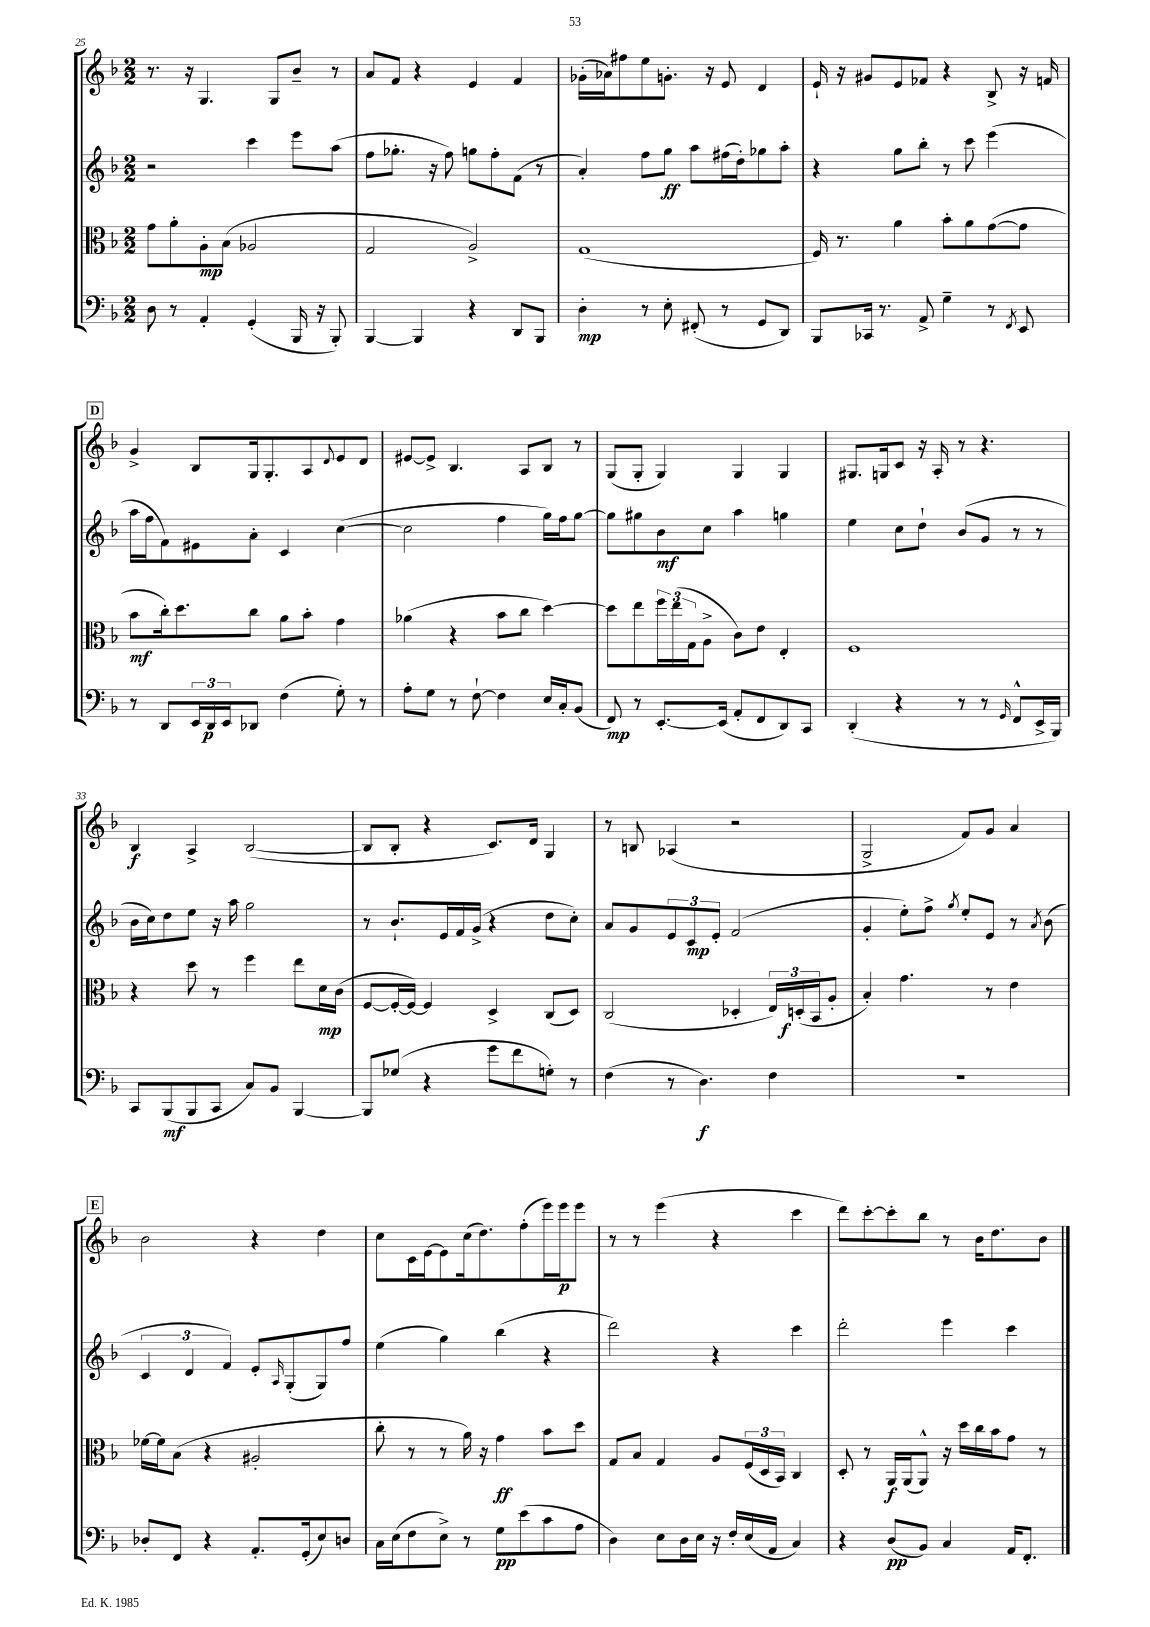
<<
\new StaffGroup <<
\new Staff = "s0" {
    \clef treble \key f \major \numericTimeSignature \time 2/2
    r8. r16 g4. g8 bes'8-- r8 |
    a'8 f'8 r4 e'4 f'4 |
    ges'16-.( aes'16) fis''8 e''8 g'8.-. r16 e'8 d'4 |
    e'16-! r16 gis'8 e'8 fes'8 r4 bes8-> r16 f'16 |
    \mark \markup { \box "D" } g'4-> bes8 g16 g8.-. a8 \appoggiatura { d'8 } e'8 d'8 |
    eis'8~ eis'8-> bes4. a8 bes8 r8 |
    g8( g8-. g4) g4 g4 |
    gis8. g16 c'8 r16 a16-. r8 r4. |
    bes4\f a4-> bes2~( |
    bes8 bes8-. r4 c'8.) d'16 g4 |
    r8 b8 aes4( r2 |
    g2-> f'8) g'8 a'4 |
    \mark \markup { \box "E" } bes'2 r4 d''4 |
    c''8 c'16 e'16~ e'8 c''16( d''8.) f''8-.( e'''16) e'''16\p e'''8 |
    r8 r8 e'''4( r4 c'''4 |
    d'''8) c'''8~-. c'''8-. bes''8 r8 bes'16 d''8. bes'8 \bar "|." |
}
\new Staff = "s1" {
    \clef treble \key f \major \numericTimeSignature \time 2/2
    r2 c'''4 e'''8 a''8( |
    f''8 ges''8.-. r16 f''8) g''8 f''8-. f'8( r8 |
    a'4-.) f''8 g''8\ff a''8 fis''16( d''16-.) ges''8 a''8-. |
    r4 g''8 bes''8-. r8 c'''8 e'''4( |
    \mark \markup { \box "D" } a''16 f''16 f'8) eis'8 a'8-. c'4 c''4~( |
    c''2 f''4 g''16) f''16 g''8~ |
    g''8 gis''8 bes'8\mf c''8 a''4 g''4 |
    e''4 c''8 d''8-! bes'8( g'8 r8 r8 |
    bes'16 c''16) d''8 e''8 r16 a''16 g''2 |
    r8 bes'8.-! e'16 f'16 g'16->( r4 d''8 c''8-.) |
    a'8 g'8 \tuplet 3/2 { e'8 c'8\mp e'8-. } f'2( |
    g'4-. e''8-.) f''8-> \acciaccatura { g''8 } e''8-. e'8 r8 \acciaccatura { a'8 } bes'8( |
    \mark \markup { \box "E" } \tuplet 3/2 { c'4 d'4 f'4) } e'8-. \grace { a16 } g8-.( g8) f''8 |
    e''4( g''4) bes''4( r4 |
    d'''2) r4 c'''4 |
    d'''2-. e'''4 c'''4 \bar "|." |
}
\new Staff = "s2" {
    \clef alto \key f \major \numericTimeSignature \time 2/2
    g'8 a'8-. a8-.\mp bes8( aes2 |
    g2 a2->) |
    g1( |
    f16) r8. a'4 bes'8-. a'8 g'8~( g'8 |
    \mark \markup { \box "D" } bes'8\mf c''16-.) d''8. c''8 a'8 bes'8-. g'4 |
    aes'4( r4 bes'8 c''8 d''4~) |
    d''8 e''8 \tuplet 3/2 { f''16 e''16( g16 } a8-> c'8) e'8 e4-. |
    f1 |
    r4 d''8 r8 f''4 e''8 d'16\mp c'16( |
    f8~ f16~-. f16~) f4 d4-> c8( d8) |
    c2( des4-. \tuplet 3/2 { e16) d16-.\f( bes,16 } a8-. |
    bes4-.) g'4. r8 e'4 |
    \mark \markup { \box "E" } fes'16~ fes'16 bes8( r4 ais2-. |
    c''8-. r8 r8 a'16) r16 g'4\ff bes'8 d''8 |
    g8 bes8 g4 a8 \tuplet 3/2 { f16( d16 bes,16) } c4 |
    d8-. r8 a,16\f a,16( a,8-^) r16 d''16 c''16 bes'16 g'8 r8 \bar "|." |
}
\new Staff = "s3" {
    \clef bass \key f \major \numericTimeSignature \time 2/2
    d8 r8 a,4-. g,4-.( bes,,16 r16 bes,,8-.) |
    bes,,4~ bes,,4 r4 d,8 bes,,8 |
    d4-.\mp r8 e8-. fis,8-.( r8 g,8 d,8) |
    bes,,8 ces,16 r8. a,8-> g4-- r8 \acciaccatura { f,8 } e,8 |
    \mark \markup { \box "D" } r8 d,8 \tuplet 3/2 { e,16 d,16\p e,16 } des,8 f4( g8-.) r8 |
    a8-. g8 r8 f8~-! f4 e16 c16-. bes,8( |
    f,8\mp) r8 e,8.~-. e,16( a,8-. f,8 d,8) c,8 |
    d,4-.( r4 r8 r8 \grace { g,16 } f,8-^ e,16-> bes,,16) |
    c,8 bes,,8\mf( bes,,8 c,8 c8) bes,8 bes,,4~ |
    bes,,8 ges8( r4 g'8 f'8 g8-.) r8 |
    f4( r8 d4.\f) f4 |
    R1 |
    \mark \markup { \box "E" } des8-. f,8 r4 a,8.-. g,16-.( e8) d8 |
    c16 e16( f8 e8->) r8 g8\pp e'8( c'8 a8 |
    d4) e8 d16 e16 r16 f16-. e16( a,16 c4) |
    r4 d8\pp( bes,8) c4 a,16 f,8.-. \bar "|." |
}
>>
>>
\layout { \context { \Score currentBarNumber = #25 } }
